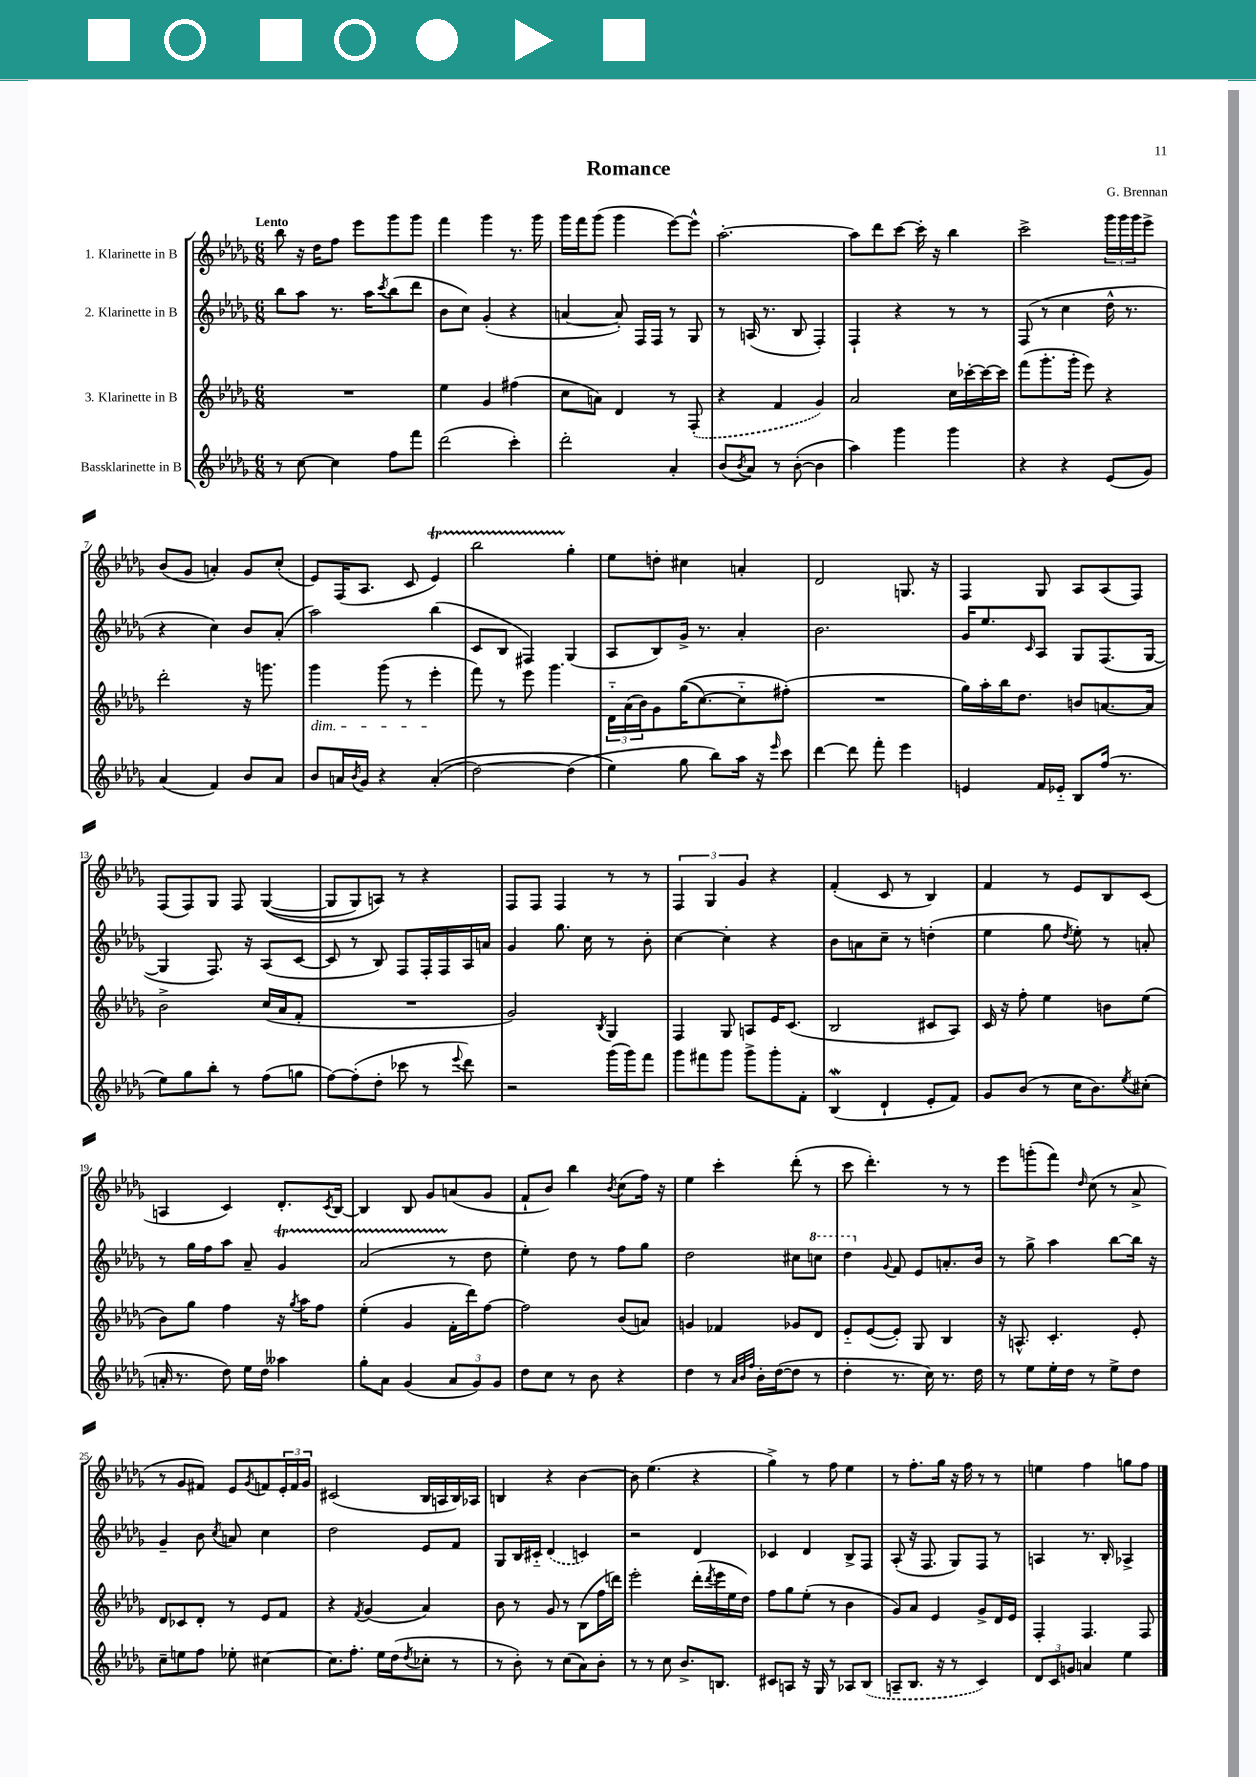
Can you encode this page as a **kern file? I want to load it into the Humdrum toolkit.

**kern	**kern	**kern	**kern
*staff4	*staff3	*staff2	*staff1
*clefG2	*clefG2	*clefG2	*clefG2
*k[b-e-a-d-g-]	*k[b-e-a-d-g-]	*k[b-e-a-d-g-]	*k[b-e-a-d-g-]
*M6/8	*M6/8	*M6/8	*M6/8
8r	2.r	8bb-	8bb-
[8cc	.	8aa-	16r
.	.	.	16dd-
4cc]	.	8.r	8ff
.	.	.	8eee-
.	.	16aa-	.
.	.	8qccc	.
8ff	.	(8bb-	8ggg-
8fff	.	8ddd-	8ggg-
=	=	=	=
(2ddd-	4ee-	8b-	4fff
.	.	8cc)	.
.	4g-	(4g-'	4ggg-
4ccc')	(4ff#	4r	8.r
.	.	.	16ggg-
=	=	=	=
2ddd-'	8cc	[4a	16ggg-
.	.	.	16fff
.	8a)	.	(8ggg-
.	4d-	8a'])	4ggg-
.	.	16F	.
.	.	16F	.
4a-'	8r	8r	[8eee-)
.	(8F'	8G-	8eee-^^]
=	=	=	=
(8b-	4r	8r	[2.aa-'
8qb-	.	.	.
8a-)	.	(16A	.
.	.	8.r	.
8r	4f	.	.
([8b-'	.	8B-	.
4b-]	4g-)	4F')	.
=	=	=	=
4aa-)	2a-	4F`	8aa-]
.	.	.	8ddd-
4ggg-	.	4r	[8ccc
.	.	.	16ccc']
.	.	.	16r
4ggg-	16cc	8r	4bb-
.	[16ccc-'	.	.
.	16ccc-_	8r	.
.	16ccc-]	.	.
=	=	=	=
4r	(8fff	(8F	2ccc^
.	8.ggg-'	8r	.
4r	.	4cc	.
.	16ggg-'	.	.
.	8eee-)	.	.
(8e-	4r	16dd-^^	24ggg-
.	.	.	24ggg-
.	.	8.r	.
.	.	.	24ggg-
8g-)	.	.	8eee-^
=	=	=	=
(4a-	2ddd-'	4r	(8b-
.	.	.	8g-
4f)	.	4cc)	4a')
8b-	16r	8b-	8g-
.	8.ggg	.	.
8a-	.	(8a-'	(8cc'
=	=	=	=
8b-	4ggg-	2aa-)	8e-)
16a	.	.	(16F
8qb-	.	.	.
16g-	.	.	8.A-
4r	(8ggg-	.	.
.	8r	.	8c
&((4a'	4eee-'	(4bb-	4e-)
=	=	=	=
[2dd-)	8fff)	8c	2bb-
.	8r	8B-	.
.	8eee-	4F#)	.
.	4.ggg-	.	.
(4dd-]	.	(4G-	4gg-'
=	=	=	=
4ee-&)	24d-'~	8A-	8ee-
.	(24a-	.	.
.	24b-)	.	.
.	8g-	8B-)	8dd'
8gg-	&((16gg-	16g-^	4cc#
.	[8.cc)	8.r	.
8bb-)	.	.	.
16aa-	8cc'~]	4a-'	4a'
16r	.	.	.
16qqeee-	.	.	.
8ccc	(8ff#'&)	.	.
=	=	=	=
[4ddd-	2.r	2.b-	2d-
8ddd-]	.	.	.
8fff'	.	.	.
4eee-	.	.	8.G
.	.	.	16r
=	=	=	=
4e	16gg-)	16g-	4F
.	16aa-'	8.ee-	.
.	16bb-	.	.
.	8.dd-	.	.
.	.	16qqc	.
16f	.	8A-	8G-
16e-'~	.	.	.
8B-	8b	8G-	8A-
(16ff	[8.a	(8.F	(8A-
8.r	.	.	.
.	.	.	8F)
.	16a]	[16G-	.
=	=	=	=
8ee-)	2b-^	4G-]	(8F
8gg-	.	.	8F)
8bb-'	.	8.F)	8G-
8r	.	.	8F
.	.	16r	.
(8ff	(16cc	(8A-	&(([4G-
.	16a-	.	.
8gg	8f'	[8c	.
=	=	=	=
[8ff)	2.r	8c]	8G-]
(8ff']	.	8r	8G-)
8dd-'	.	8B-)	8A&)
8ccc-	.	8F	8r
8r	.	16F'	4r
.	.	16F	.
8qqeee-	.	.	.
8ddd-)	.	16A-	.
.	.	16a	.
=	=	=	=
2r	2g-)	4g-	8F
.	.	.	8F
.	.	8.gg-	4F
.	.	16cc	.
.	8qB-	.	.
(16ggg-	4G-	8r	8r
16ggg-)	.	.	.
8fff	.	8b-'	8r
=	=	=	=
8ggg-	4F	[4cc	6F
8fff#	.	.	.
.	.	.	6G-
8ggg-	8G-	4cc']	.
.	.	.	6g-
8ggg-^	8A	.	.
8ggg-'	16e-	4r	4r
.	(8.c	.	.
8f'	.	.	.
=	=	=	=
(4B-	2B-	8b-	(4f'
.	.	8a	.
4d-`	.	8cc~	8c
.	.	8r	8r
8e-'	8c#	(4dd'	4B-)
8f)	8A-)	.	.
=	=	=	=
8g-	16c	4ee-	4f
.	16r	.	.
(8b-	8ff'	.	.
8r	4ee-	8gg-	8r
.	.	8qdd-	.
16cc	.	8ee-')	8e-
8.b-)	.	.	.
.	8b	8r	8B-
8qee-	.	.	.
(8cc#'	(8ee-	8a'	(8c
=	=	=	=
16a'	8b-)	8r	4A
8.r	.	.	.
.	8gg-	16gg-	.
.	.	16ff	.
8dd-)	4ff	8aa-	4c)
16ee-	.	8a-~	.
16dd-	.	.	.
4aa--	16r	4g-	8.d-'
.	8qgg-	.	.
.	16aa-	.	.
.	8ff	.	.
.	.	.	8qc
.	.	.	[16B-
=	=	=	=
8gg-'	(4ee-'	(2a-	4B-]
8a-	.	.	.
(4g-	4g-	.	8B-
.	.	.	8g-
12a-	16f'	8r	(8a
.	16ddd-)	.	.
12g-)	.	.	.
.	[8ff	8dd-	8g-
12g-	.	.	.
=	=	=	=
8dd-	2ff]	4ee-')	8f`
8cc	.	.	8b-)
8r	.	8dd-	4bb-
8b-	.	8r	.
.	.	.	8qb-
4r	(8b-	8ff	(8cc
.	8a)	8gg-	16ff)
.	.	.	16r
=	=	=	=
4dd-	4g	2dd-	4ee-
8r	4f-	.	4ccc'
32qqa-	.	.	.
32qqb-	.	.	.
32qqff	.	.	.
16b-'	.	.	.
([16dd-	.	.	.
8dd-]	8g-	8cc#	(8ddd-'
8r	8d-	8ccc	8r
=	=	=	=
4dd-'	8e-'~	4ddd-	8ccc
.	([8e-	.	4.ddd-')
.	.	8qqg-	.
8.r	8e-'])	8f	.
.	8G-	8e-	.
16cc)	.	.	.
8.r	4B-	8.a'	8r
.	.	.	8r
16dd-	.	16b-	.
=	=	=	=
8r	16r	8r	8eee-
.	8.A^^	.	.
8ee-	.	8gg-^	(8ggg'
16ee-'	4.c'	4aa-	8fff)
16dd-	.	.	.
.	.	.	16qqdd-
8r	.	.	(8cc
8ee-^	.	[8bb-	8r
8dd-	8e-'	16bb-]	8a-^
.	.	16r	.
=	=	=	=
8cc~	8d-	4g-~	8r
8ee	8c-	.	8g-
8ff	8d-'	8b-	8f#)
.	.	8qcc	.
8ee-'	8r	8a	8e-
.	.	.	8qg-
[4cc#	8e-	4cc	8f
.	8f	.	24e-'
.	.	.	24f
.	.	.	24g-
=	=	=	=
8.cc#]	4r	2dd-	(2c#
8.ff'	.	.	.
.	8qf	.	.
.	(4g-	.	.
16ee-	.	.	.
(16dd-	.	.	.
8qdd-	.	.	.
8cc-'	4a-)	8e-	16B-
.	.	.	16A
8r	.	8f	16B-)
.	.	.	16A-
=	=	=	=
8r	8b-	8G-	4B
8b-')	8r	16B-	.
.	.	16c#'~	.
8r	8g-	(4d-	4r
(8cc	8r	.	.
8a-)	(8B-	4c)	[4b-
8b-'	16ff	.	.
.	16ddd)	.	.
=	=	=	=
8r	2eee-'	2r	8b-]
8r	.	.	(4.ee-
8cc	.	.	.
8.b-^	.	.	.
.	(16ddd-'	4d-	4r
.	8qddd-	.	.
8.B	16eee-	.	.
.	16ee-	.	.
.	16dd-)	.	.
=	=	=	=
8c#	8ff	4c-	4gg-^)
8A	8gg-	.	.
16r	(8ee-'	4d-	8r
16G-	.	.	.
8r	8r	.	8ff
8A-	4b-	8B-^	4ee-
(8B-	.	8F	.
=	=	=	=
8A~	8g-)	(8A-'	8r
8.B-	8a-	16r	8.ff'
.	.	8.F	.
.	4e-	.	.
16r	.	.	16gg-
8r	.	8G-)	16r
.	.	.	16ff
4c)	8g-^	8F	8r
.	16d-	8r	8r
.	16e-	.	.
=	=	=	=
12d-	4F'	4A	4ee
12c	.	.	.
12g	.	.	.
4a	4.F	8.r	4ff
.	.	16B-'	.
4ee-	.	4A-^	8gg
.	8F	.	8ff
==	==	==	==
*-	*-	*-	*-
